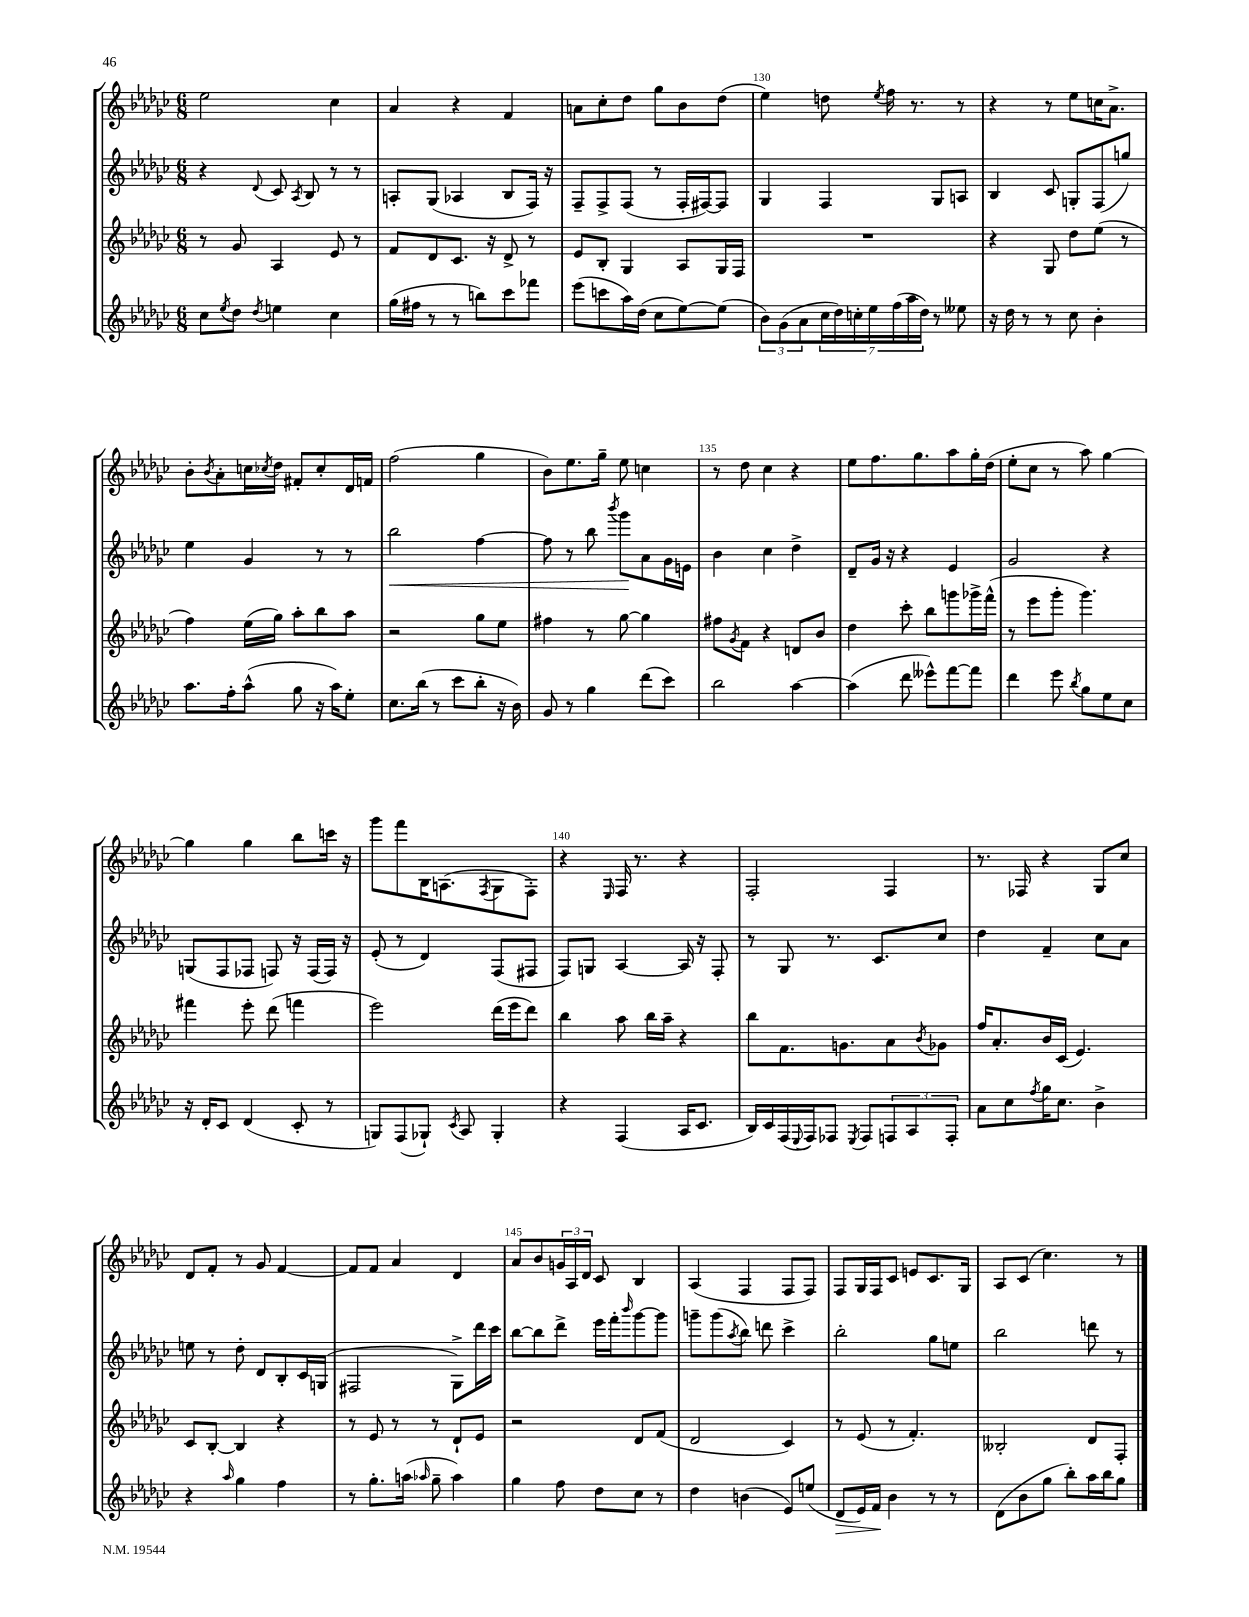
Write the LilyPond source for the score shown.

<<
\new StaffGroup <<
\new Staff = "s0" {
    \clef treble \key ges \major \numericTimeSignature \time 6/8
    ees''2 ces''4 |
    aes'4 r4 f'4 |
    a'8 ces''8-. des''8 ges''8 bes'8 des''8( |
    ees''4) d''8 \acciaccatura { ees''8 } f''16 r8. r8 |
    r4 r8 ees''8 c''16 aes'8.-> |
    bes'8-. \acciaccatura { bes'8 } aes'8-. c''16 \acciaccatura { ces''8 } des''16 fis'8-. ces''8-. des'16 f'16 |
    f''2( ges''4 |
    bes'8) ees''8. ges''16-- ees''8 c''4 |
    r8 des''8 ces''4 r4 |
    ees''8 f''8. ges''8. aes''8 ges''16-. des''16( |
    ees''8-. ces''8 r8 aes''8) ges''4~ |
    ges''4 ges''4 bes''8 c'''16 r16 |
    ges'''8 f'''8 bes16 a8.( \acciaccatura { f8 } ges8 f8-.) |
    r4 \grace { ees16 } f16 r8. r4 |
    f2-. f4 |
    r8. fes16 r4 ges8 ces''8 |
    des'8 f'8-. r8 ges'8 f'4~ |
    f'8 f'8 aes'4 des'4 |
    aes'8 bes'8 \tuplet 3/2 { g'16 aes16 des'16 } ces'8 bes4 |
    aes4( f4 f8 f8) |
    f8 ges16 f16 ces'8 e'8 ces'8. ges16 |
    aes8 ces'8( ces''4.) r8 \bar "|." |
}
\new Staff = "s1" {
    \clef treble \key ges \major \numericTimeSignature \time 6/8
    r4 \appoggiatura { des'8 } ces'8 \acciaccatura { aes8 } bes8 r8 r8 |
    a8-. ges8( aes4 bes8 f16) r16 |
    f8-- f8-> f8( r8 f16-. fis16~) fis8 |
    ges4 f4 ges8 a8 |
    bes4 ces'8 g8-. f8( g''8) |
    ees''4 ges'4 r8 r8 |
    bes''2\< f''4~ |
    f''8 r8 bes''8 \acciaccatura { bes'''8 } ges'''8\! aes'8 ges'16 e'16 |
    bes'4 ces''4 des''4-> |
    des'8-- ges'16 r16 r4 ees'4 |
    ges'2 r4 |
    g8( f8 fes8 f8) r16 f16( f16) r16 |
    ees'8-.( r8 des'4) f8( fis8 |
    f8) g8 aes4~ aes16 r16 f8-. |
    r8 ges8 r8. ces'8. ces''8 |
    des''4 f'4-- ces''8 aes'8 |
    e''8 r8 des''8-. des'8 bes8-. ces'16 g16( |
    fis2 ges8->) des'''16 ces'''16 |
    bes''8~ bes''8 des'''8-> ees'''16 f'''16-. \grace { bes'''16 } ges'''8~ ges'''8 |
    g'''8-- g'''8( \acciaccatura { aes''8 } bes''8) d'''8 ces'''4-> |
    bes''2-. ges''8 e''8 |
    bes''2 d'''8 r8 \bar "|." |
}
\new Staff = "s2" {
    \clef treble \key ges \major \numericTimeSignature \time 6/8
    r8 ges'8 aes4 ees'8 r8 |
    f'8 des'8 ces'8. r16 des'8-> r8 |
    ees'8 bes8-. ges4 aes8 ges16 f16 |
    R2. |
    r4 ges8 des''8 ees''8( r8 |
    f''4) ees''16( ges''16) aes''8-. bes''8 aes''8 |
    r2 ges''8 ees''8 |
    fis''4 r8 ges''8~ ges''4 |
    fis''8 \acciaccatura { ges'8 } f'8 r4 d'8 bes'8 |
    des''4 ces'''8-. bes''8 g'''8 ges'''16-> f'''16-^( |
    r8 ees'''8 ges'''8-. ges'''4.) |
    fis'''4 ees'''8-. des'''8( f'''4 |
    ees'''2) des'''16( ees'''16 des'''8) |
    bes''4 aes''8 bes''16 aes''16-- r4 |
    bes''8 f'8. g'8. aes'8 \acciaccatura { bes'8 } ges'8 |
    f''16 aes'8.-. bes'16 ces'16( ees'4.) |
    ces'8 bes8~-. bes4 r4 |
    r8 ees'8 r8 r8 des'8-! ees'8 |
    r2 des'8 f'8( |
    des'2 ces'4) |
    r8 ees'8( r8 f'4.-.) |
    beses2-. des'8 f8-. \bar "|." |
}
\new Staff = "s3" {
    \clef treble \key ges \major \numericTimeSignature \time 6/8
    ces''8 \acciaccatura { ees''8 } des''8 \acciaccatura { des''8 } e''4 ces''4 |
    ges''16( fis''16 r8 r8 b''8) ces'''8 fes'''8 |
    ees'''8( c'''8 aes''16) des''16( ces''8 ees''8~) ees''8( |
    \tuplet 3/2 { bes'8) ges'8( aes'8 } \tuplet 7/4 { ces''16 des''16) c''16-. ees''16 f''16( aes''16 des''16) } r8 eeses''8 |
    r16 des''16 r8 r8 ces''8 bes'4-. |
    aes''8. f''16-. aes''8-^( ges''8 r16 aes''16) ees''8-. |
    ces''8. bes''16( r8 ces'''8 bes''8-. r16 bes'16) |
    ges'8 r8 ges''4 des'''8( ces'''8) |
    bes''2 aes''4~ |
    aes''4( des'''8 eeses'''8-^) f'''8~ f'''8 |
    des'''4 ees'''8 \acciaccatura { bes''8 } ges''8 ees''8 ces''8 |
    r16 des'16-. ces'8 des'4( ces'8-. r8 |
    g8) f8( ges8-!) \acciaccatura { ces'8 } aes8 ges4-. |
    r4 f4( aes16 ces'8. |
    bes16) ces'16 f16( \appoggiatura { ees8 } f16) fes8 \acciaccatura { ees8 } fes8 \tuplet 3/2 { f8 aes8 f8-. } |
    aes'8 ces''8 \acciaccatura { f''8 } ges''16 ces''8. bes'4-> |
    r4 \grace { aes''16 } ges''4 f''4 |
    r8 ges''8.-. a''16( \grace { aes''16 } ges''8-- aes''4) |
    ges''4 f''8 des''8 ces''8 r8 |
    des''4 b'4( ees'8) e''8( |
    des'8\> ees'16) f'16\! bes'4 r8 r8 |
    des'8( bes'8 ges''8 bes''8-.) aes''16 bes''16 ges''8 \bar "|." |
}
>>
>>
\layout { \context { \Score currentBarNumber = #127 \override BarNumber.break-visibility = ##(#f #t #t) barNumberVisibility = #(every-nth-bar-number-visible 5) } }
